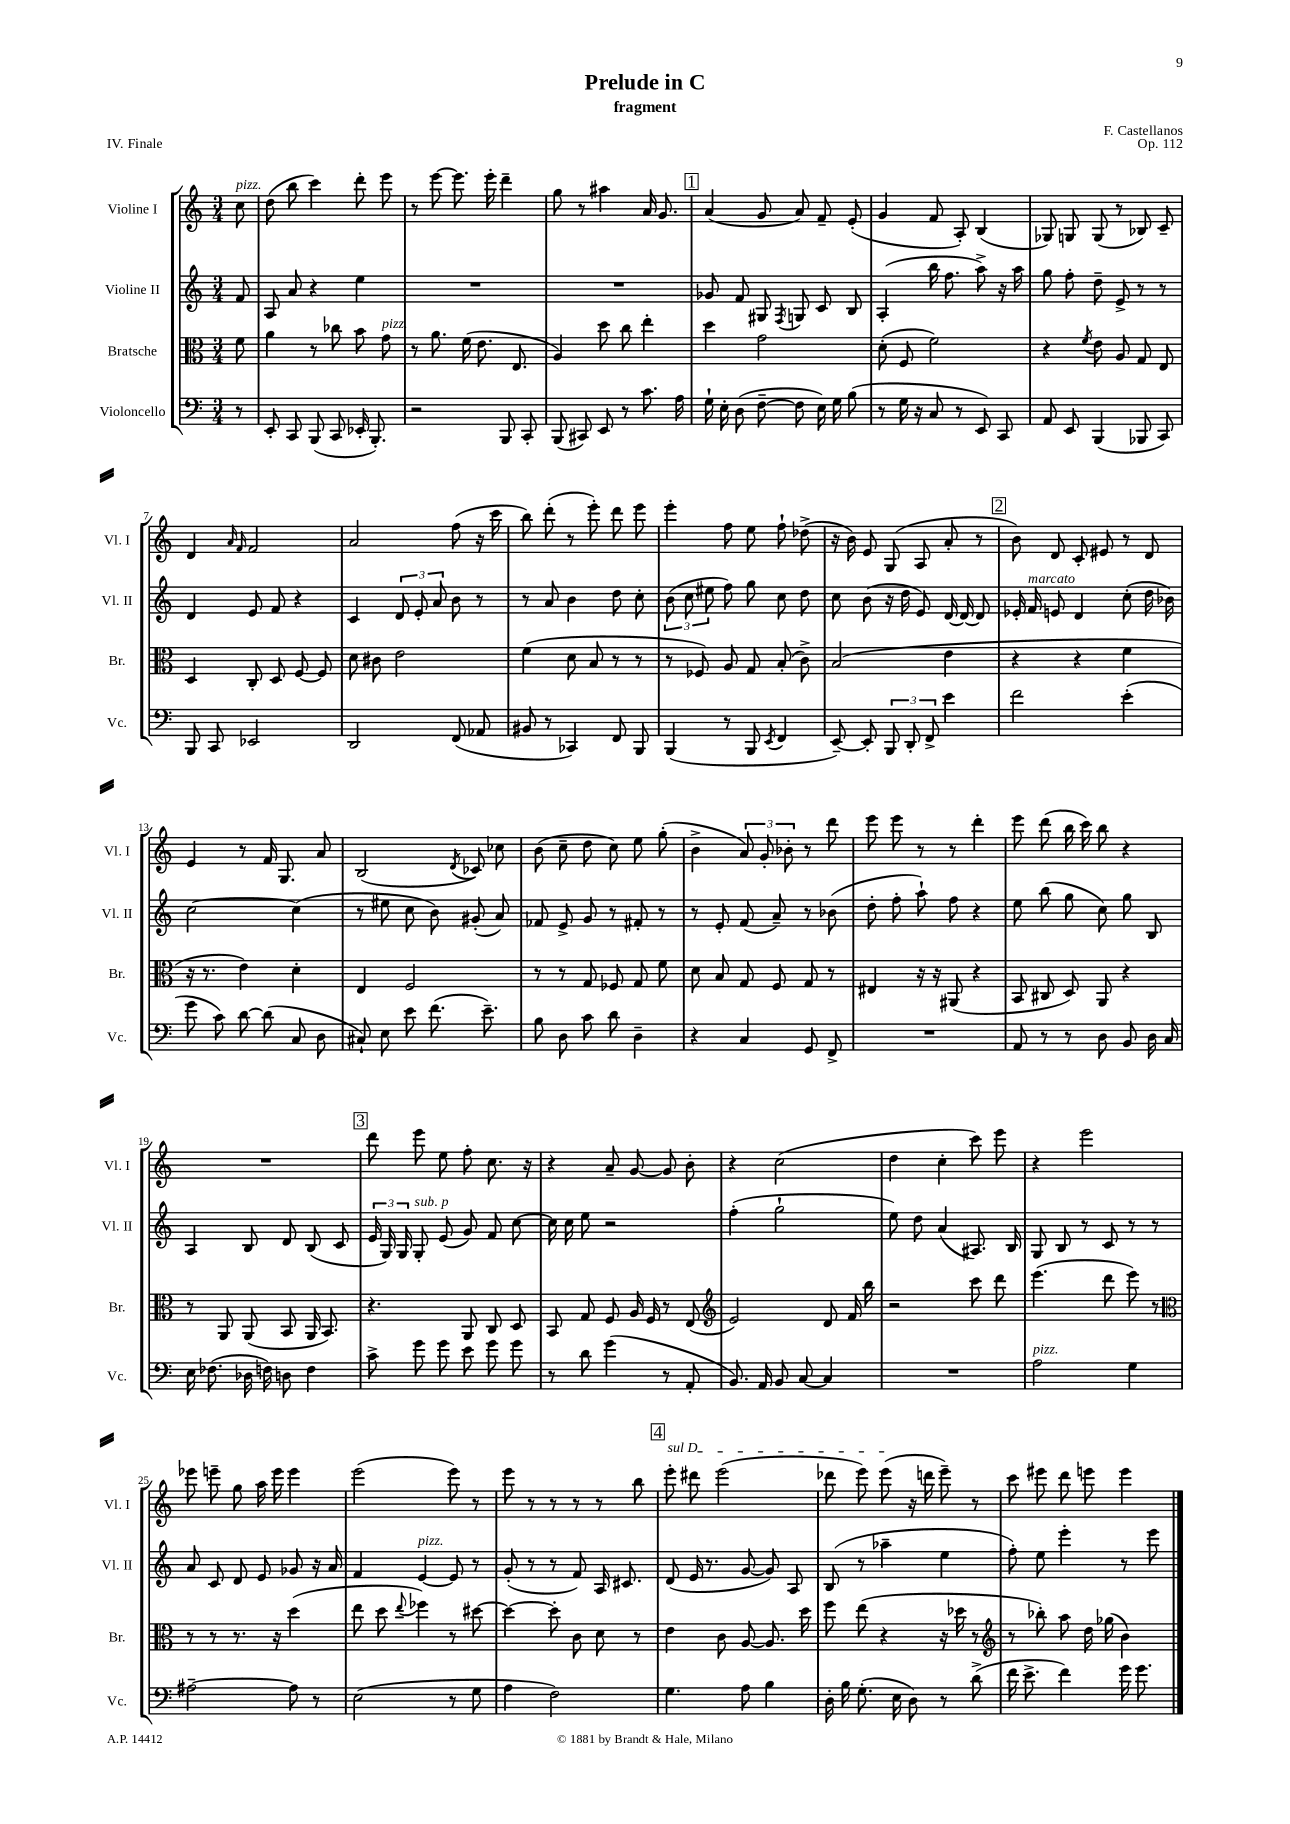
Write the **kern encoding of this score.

**kern	**kern	**kern	**kern
*staff4	*staff3	*staff2	*staff1
*clefF4	*clefC3	*clefG2	*clefG2
*k[]	*k[]	*k[]	*k[]
*M3/4	*M3/4	*M3/4	*M3/4
8r	8f	8f	8cc
=	=	=	=
8EE'	4a	8A	(8dd
8CC	.	8a	8bb
(8BBB	8r	4r	4ccc)
8CC	8cc-	.	.
16EE-'	8b	4ee	8ddd'
8.BBB')	.	.	.
.	8g	.	8eee
=	=	=	=
2r	8r	2.r	8r
.	8.a	.	[8eee
.	.	.	8.eee]
.	(16f	.	.
.	8.e	.	.
.	.	.	16eee'
8BBB	.	.	4ddd~
.	8.E	.	.
8CC'	.	.	.
=	=	=	=
(8BBB	4A)	2.r	8gg
8CC#)	.	.	8r
8EE	8dd	.	4aa#
8r	8cc	.	.
8.c	4ee'	.	16a
.	.	.	8.g
16A	.	.	.
=	=	=	=
16G`	4dd	8g-	(4a
16E'	.	.	.
(8D	.	8f	.
[8F~	2g	8G#	8g
.	.	8qF	.
8F]	.	8G	8a)
16E)	.	8c	8f~
16G	.	.	.
(8B	.	8B	(8e'
=	=	=	=
8r	(8d'	(4A'	4g
16G	8F	.	.
16r	.	.	.
8C	2f)	16bb	8f
.	.	8.ff	.
8r	.	.	8A')
8EE)	.	8aa^)	(4B
8CC	.	16r	.
.	.	16aa	.
=	=	=	=
8AA	4r	8gg	8G-)
8EE	.	8ff'	8G
.	8qf	.	.
(4BBB	8e	8dd~	(8G
.	8A	8e^	8r
8BBB-	8G	8r	8B-)
8CC)	8E	8r	8c~
=	=	=	=
8BBB	4D	4d	4d
8CC	.	.	.
.	.	.	16qqa
.	.	.	16qqf
2EE-	8C'	8e	2f
.	8D	8f	.
.	[8F	4r	.
.	8F]	.	.
=	=	=	=
2DD	8d	4c	2a
.	8c#	.	.
.	2e	12d	.
.	.	12e'	.
.	.	12a	.
(8FF	.	8b	(8ff
8AA-	.	8r	16r
.	.	.	16ccc
=	=	=	=
8BB#	(4f	8r	8bb)
8r	.	8a	(8ddd'
4CC-)	8d	4b	8r
.	8B	.	8eee')
8FF	8r	8dd	8ddd
8BBB	8r	8cc'	8eee
=	=	=	=
(4BBB	8r	(12b	4eee'
.	.	12cc	.
.	8F-)	.	.
.	.	12ee#	.
8r	8A	8ff)	8ff
8BBB	8G	8gg	8ee
8qEE	.	.	.
4FF	(8B'	8cc	8ff`
.	8c^)	8dd	(8dd-^
=	=	=	=
[8EE~)	(2B	8cc	16r
.	.	.	16b)
8EE']	.	(8b	8e
12BBB	.	16r	(8G
.	.	16dd	.
12DD'	.	.	.
.	.	8e)	8A
12FF^	.	.	.
4e	4e	[16d	8a'
.	.	16d_	.
.	.	8d]	8r
=	=	=	=
2f	4r	16e-'	8b)
.	.	16f	.
.	.	8e	8d
.	4r	4d	8c'
.	.	.	8e#
(4e'	4f	(8cc'	8r
.	.	16dd	8d
.	.	16b-)	.
=	=	=	=
8g	16r	[2cc	4e
.	8.r	.	.
8c)	.	.	.
[8d	4e)	.	8r
(8d]	.	.	16f
.	.	.	8.G
8C	4d'	(4cc]	.
8D	.	.	8a
=	=	=	=
8C#`)	4E	8r	(2B
8E	.	8ee#	.
8e	2F	8cc	.
(8.f	.	8b)	.
.	.	.	8qd
.	.	(8g#'	8c-)
8.e~)	.	.	.
.	.	8a)	8cc-
=	=	=	=
8B	8r	8f-	(8b
8D	8r	8e^	8cc~
8c	8G	8g	8dd
8d	8F-	8r	8cc)
4D~	8G	8f#'	8ee
.	8f	8r	(8gg'
=	=	=	=
4r	8d	8r	4b^
.	8B	8e'	.
4C	8G	(8f	12a)
.	.	.	12g'
.	8F	8a~)	.
.	.	.	12b-'
8GG	8G	8r	8r
8FF^	8r	(8b-	8ddd
=	=	=	=
2.r	4E#	8dd'	8eee
.	.	8ff'	8eee
.	16r	8aa`)	8r
.	16r	.	.
.	(8AA#	8ff	8r
.	4r	4r	4ddd'
=	=	=	=
8AA	8BB	8ee	8eee
8r	8C#	(8bb	(8ddd
8r	8D)	8gg	16bb
.	.	.	16ccc)
8D	8AA	8cc)	8bb
8BB	4r	8gg	4r
16D	.	8B	.
16C	.	.	.
=	=	=	=
16E	8r	4A	2.r
(8.F-	.	.	.
.	8AA	.	.
16D-	(8AA	8B	.
16F)	.	.	.
8D	8BB	8d	.
4F	16AA	(8B	.
.	8.BB)	.	.
.	.	8c	.
=	=	=	=
8c^	4.r	24e	8ddd
.	.	24G)	.
.	.	24G	.
8g	.	8G'	8eee
8g	.	(8e	8ee
8e	8AA	8g)	8ff'
8g	8C	8f	8.cc
8g	8D	[8cc	.
.	.	.	16r
=	=	=	=
8r	8BB	16cc]	4r
.	.	16cc	.
8d	8G	8ee	.
(4g	8F	2r	8a~
.	16A	.	[8g
.	16F	.	.
8r	8r	.	8g]
8AA'	(8E	.	8b'
=	=	=	=
*	*clefG2	*	*
8.BB)	2e)	(4ff'	4r
16AA	.	.	.
8BB	.	2gg`	(2cc
[8C	.	.	.
4C]	8d	.	.
.	16f	.	.
.	16bb	.	.
=	=	=	=
2.r	2r	8ee)	4dd
.	.	8dd	.
.	.	(4a	4cc'
.	8ccc	8.A#)	8ccc)
.	8ddd	.	8eee
.	.	16B	.
=	=	=	=
2A	(4.eee	8G	4r
.	.	8B	.
.	.	8r	2eee
.	8ddd	8c	.
4G	8eee)	8r	.
.	8r	8r	.
=	=	=	=
*	*clefC3	*	*
[2A#~	8r	8a	8eee-
.	8r	8c	8eee~
.	8.r	8d	8gg
.	.	8e	16aa
.	16r	.	16eee
8A#]	(4dd	8g-	4eee
8r	.	16r	.
.	.	16a	.
=	=	=	=
(2E	8ee	4f	(2eee
.	8dd	.	.
.	8qqee	.	.
.	4ff-)	[4e	.
8r	8r	8e]	8eee)
8G	[8dd#	8r	8r
=	=	=	=
4A	4dd#_	(8g'	8eee
.	.	8r	8r
2F)	8dd#']	8r	8r
.	8c	8f)	8r
.	8d	16A	8r
.	.	8.c#	.
.	8r	.	8bb
=	=	=	=
4.G	4e	(8d	8eee'
.	.	16e	8ddd#
.	.	8.r	.
.	8c	.	(2eee
8A	[8A	[8g	.
4B	8.A]	8g])	.
.	.	8A	.
.	16dd	.	.
=	=	=	=
16D'	8ff	(8B	8ddd-
16B	.	.	.
(8.G'	(8ee	8r	8eee)
.	4r	4aa-~	(8eee
16E	.	.	.
8D)	.	.	16r
.	.	.	16ddd
8r	16r	4ee	8eee~)
.	16dd-	.	.
(8d^	8r	.	8r
=	=	=	=
*	*clefG2	*	*
16f	8r	8ff')	8ccc
8.e^	.	.	.
.	8bb-')	8ee	8eee#
4f)	8aa	4eee'	8ddd
.	16dd	.	8eee
.	(16gg-	.	.
16g	4b)	8r	4eee
8.g	.	.	.
.	.	8eee	.
==	==	==	==
*-	*-	*-	*-
